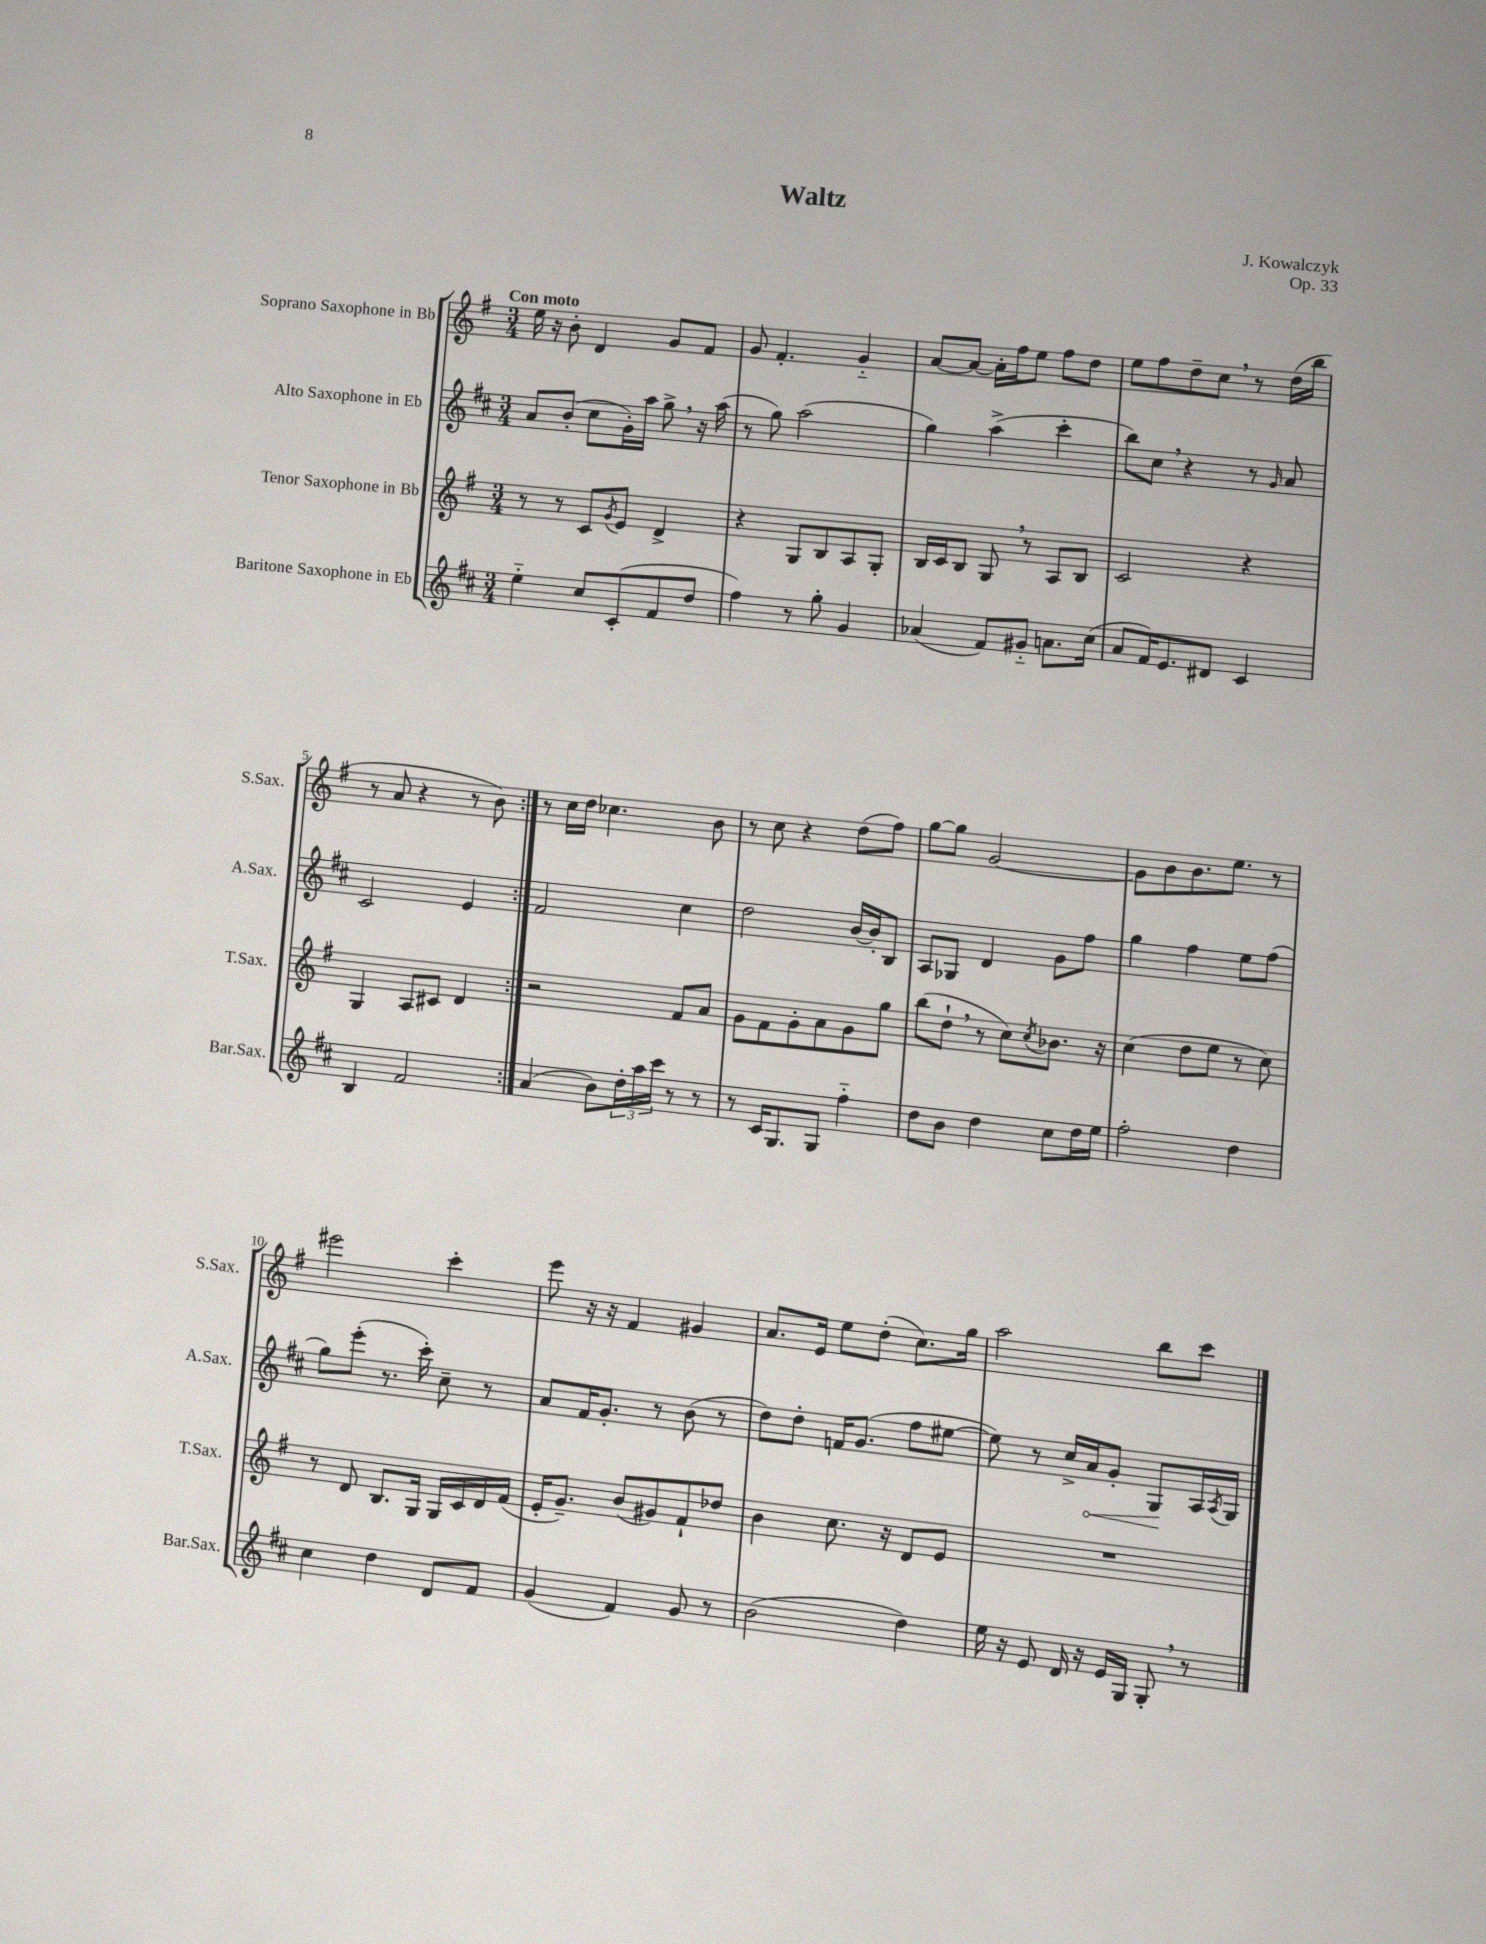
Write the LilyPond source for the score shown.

\header { title = "Waltz" composer = "J. Kowalczyk" opus = "Op. 33" }
<<
\new StaffGroup <<
\new Staff = "s0" \with { instrumentName = "Soprano Saxophone in Bb" shortInstrumentName = "S.Sax." } {
    \clef treble \key g \major \numericTimeSignature \time 3/4 \tempo "Con moto"
    \repeat volta 2 { e''16 r16 b'8-. d'4 g'8 fis'8 |
    g'8 fis'4.-. g'4-_ |
    a'8~ a'8~ a'16-. fis''16 e''8 fis''8 d''8 |
    e''8 fis''8 d''8-- c''8 \breathe r8 d''16( b''16 |
    r8 a'8 r4 r8 b'8) | }
    r8 c''16 d''16 ces''4. b'8 |
    r8 c''8 r4 d''8( fis''8) |
    g''8~ g''8 g'2~ |
    g'8 b'8 b'8. e''8. r8 |
    eis'''2 c'''4-. |
    e'''8 r16 r16 fis'4 gis'4 |
    a'8. e'16 e''8 d''8-.( c''8.) g''16 |
    a''2 b''8 c'''8 \bar "|." |
}
\new Staff = "s1" \with { instrumentName = "Alto Saxophone in Eb" shortInstrumentName = "A.Sax." } {
    \clef treble \key d \major \numericTimeSignature \time 3/4
    \repeat volta 2 { a'8 b'8-.( cis''8 g'16-.) a''16 g''8-> \breathe r16 a''16( |
    r8 g''8) a''2( |
    g''4) a''4->( cis'''4-. |
    b''8) cis''8 \breathe r4 r8 \grace { g'16 } a'8 |
    cis'2 e'4 | }
    fis'2 cis''4 |
    d''2 b'16~ b'16-. b8 |
    a8 ges8 d'4 g'8 fis''8 |
    g''4 fis''4 e''8 fis''8( |
    g''8) e'''8-.( r8. cis'''16-.) cis''8-- r8 |
    a'8 fis'16 g'8.-. r8 b'8( r8 |
    d''8) d''8-. f'16 g'8.( fis''8 eis''8~ |
    eis''8) r8 cis''16-> \once \override Hairpin.circled-tip = ##t a'16\< g'8-. g8\! a16 \acciaccatura { a8 } g16 \bar "|." |
}
\new Staff = "s2" \with { instrumentName = "Tenor Saxophone in Bb" shortInstrumentName = "T.Sax." } {
    \clef treble \key g \major \numericTimeSignature \time 3/4
    \repeat volta 2 { r8 r8 c'8 \acciaccatura { g'8 } e'8 d'4-> |
    r4 g8 b8 a8 g8-. |
    b16 c'16 b8 g8 \breathe r8 a8 b8 |
    c'2 r4 |
    g4 a8 cis'8 d'4 | }
    r2 fis'8 a'8 |
    g'8 fis'8 g'8-. a'8 g'8 g''8 |
    b''8( d''8-! \breathe r8 c''8) \acciaccatura { c''8 } bes'8. r16 |
    c''4( d''8 e''8 r8 c''8) |
    r8 d'8 b8. g16 g16 c'16 d'16 fis'16( |
    e'16-. g'8.--) b'8( gis'8) fis'8-! des''8 |
    b'4 c''8. r16 d'8 e'8 |
    R2. \bar "|." |
}
\new Staff = "s3" \with { instrumentName = "Baritone Saxophone in Eb" shortInstrumentName = "Bar.Sax." } {
    \clef treble \key d \major \numericTimeSignature \time 3/4
    \repeat volta 2 { e''4-_ cis''8 cis'8-.( fis'8 d''8 |
    fis''4) r8 g''8-. g'4 |
    aes'4( fis'8) gis'8-_ a'8. cis''16( |
    a'8 fis'16) e'8. dis'8 cis'4 |
    b4 fis'2 | }
    a'4( b'8) \tuplet 3/2 { d''16-. a''16 cis'''16 } r8 r8 |
    r8 cis'16 g8. g8 fis''4-_ |
    d''8 b'8 d''4 cis''8 d''16 e''16 |
    fis''2-. d''4 |
    cis''4 d''4 d'8 fis'8 |
    g'4( fis'4) g'8 r8 |
    b'2( d''4) |
    e''16 r16 e'8 d'16 r16 e'16 g16 g8-. \breathe r8 \bar "|." |
}
>>
>>
